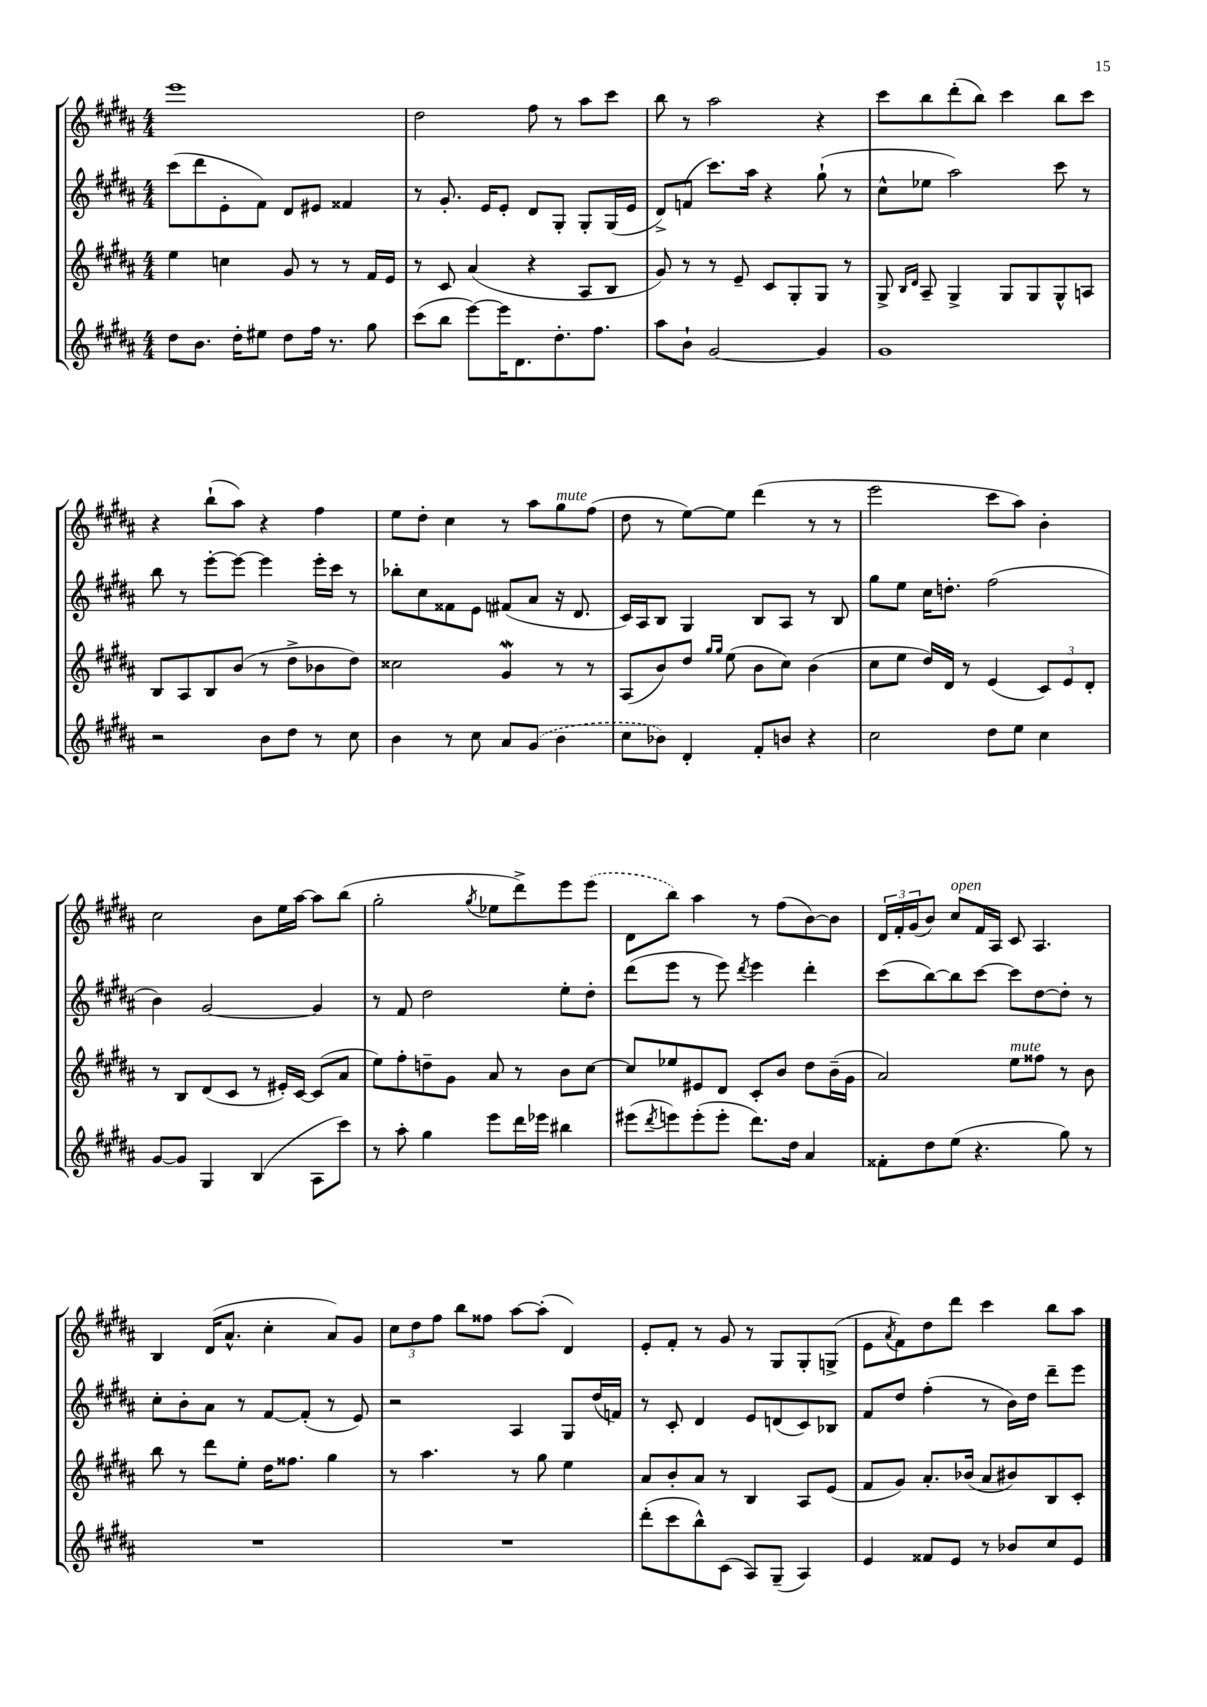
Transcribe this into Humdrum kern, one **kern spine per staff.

**kern	**kern	**kern	**kern
*staff4	*staff3	*staff2	*staff1
*clefG2	*clefG2	*clefG2	*clefG2
*k[f#c#g#d#a#]	*k[f#c#g#d#a#]	*k[f#c#g#d#a#]	*k[f#c#g#d#a#]
*M4/4	*M4/4	*M4/4	*M4/4
8dd#\L	4ee\	(8ccc#\L	1eee
8.b\J	.	8ddd#\	.
.	4cc\	8e'\	.
16dd#'\LK	.	.	.
8ee#\J	.	8f#\J)	.
8dd#\L	8g#/	8d#/L	.
16ff#\Jk	8r	8e#/J	.
8.r	.	.	.
.	8r	4f##/	.
8gg#\	16f#/LL	.	.
.	16e/JJ	.	.
=	=	=	=
(8ccc#\L	8r	8r	2dd#\
8bb\J	8c#/	8.g#'/	.
[8eee\L)	(4a#/	.	.
.	.	16e/LK	.
16eee\]K	.	8e'/J	.
8.d#\	.	.	.
.	4r	8d#/L	8ff#\
8.dd#'\	.	8G#'/J	8r
.	8A#/L	8G#'/L	8aa#\L
8.ff#\J	.	.	.
.	8B/J	(16G#/L	8ccc#\J
.	.	16e/JJ	.
=	=	=	=
8aa#\L	8g#/)	8d#^/L)	8bb\
8b`\J	8r	(8f/J	8r
[2g#/	8r	8.ccc#\L)	2aa#\
.	8e~/	.	.
.	.	16aa#\Jk	.
.	8c#/L	4r	.
.	8G#'/	.	.
4g#/]	8G#/J	(8gg#`\	4r
.	8r	8r	.
=	=	=	=
1g#	8G#^/	8cc#^^\L	8ccc#\L
.	16qqB/LL	.	.
.	16qqd#/JJ	.	.
.	8A#~/	8ee-\J	8bb\
.	4G#^/	2aa#\)	(8ddd#'\
.	.	.	8bb\J)
.	8G#/L	.	4ccc#\
.	8G#/	.	.
.	8G#^^/	8ccc#\	8bb\L
.	8A/J	8r	8ccc#\J
=	=	=	=
2r	8B/L	8bb\	4r
.	8A#/	8r	.
.	8B/	[8eee'\L	(8bb`\L
.	(8b/J	8eee\_J	8aa#\J)
8b\L	8r	4eee\]	4r
8dd#\J	8dd#^\L	.	.
8r	8b-\	16eee'\LL	4ff#\
.	.	16ccc#\JJ	.
8cc#\	8dd#\J)	8r	.
=	=	=	=
4b\	2cc##\	8bb-'\L	8ee\L
.	.	8cc#\	8dd#'\J
8r	.	8f##\	4cc#\
8cc#\	.	8e\J	.
8a#/L	4g#/	(8f#/L	8r
(8g#/J	.	8a#/J	8aa#\L
4b\	8r	16r	8gg#\
.	.	8.d#/	.
.	8r	.	(8ff#\J
=	=	=	=
8cc#\L	(8A#/L	16c#/LL)	8dd#\
.	.	16A#/J	.
8b-\J)	8b/)	8B/J	8r
4d#'/	8dd#/J	4G#/	[8ee\L)
.	16qqgg#/LL	.	.
.	16qqgg#/JJ	.	.
.	(8ee\	.	8ee\]J
8f#'/L	8b\L	8B/L	(4ddd#\
8b/J	8cc#\J)	8A#/J	.
4r	(4b\	8r	8r
.	.	8B/	8r
=	=	=	=
2cc#\	8cc#\L	8gg#\L	2eee\
.	8ee\J	8ee\J	.
.	16dd#/LL)	16cc#\LK	.
.	16d#/JJ	8.dd'\J	.
.	8r	.	.
8dd#\L	(4e/	(2ff#\	8ccc#\L
8ee\J	.	.	8aa#\J)
4cc#\	12c#/L)	.	4b'\
.	12e/	.	.
.	12d#'/J	.	.
=	=	=	=
[8g#/L	8r	4b\)	2cc#\
8g#/]J	8B/L	.	.
4G#/	(8d#/	[2g#/	.
.	8c#/J	.	.
(4B/	8r	.	8b\L
.	16e#'/LL)	.	16ee\L
.	[16c#/JJ	.	[16aa#\JJ
8A#\L	(8c#/]L	4g#/]	8aa#\]L
8ccc#\J)	8a#/J	.	(8bb\J
=	=	=	=
8r	8ee\L)	8r	2gg#'\
8aa#'\	8ff#'\	8f#/	.
4gg#\	8dd~\	2dd#\	.
.	8g#\J	.	.
.	.	.	8qgg#/
8eee\L	8a#/	.	8ee-\L
16ddd#\L	8r	.	8ddd#^\)
16eee-\JJ	.	.	.
4bb#\	8b\L	8ee'\L	8eee\
.	[8cc#\J	8dd#'\J	(8eee\J
=	=	=	=
(8eee#\L	8cc#/]L	(8ddd#\L	8d#\L
8qddd#/	.	.	.
8eee\)	8ee-/	8eee\J	8bb\J)
(8eee'\	8e#/	8r	4aa#\
8eee'\J	8d#/J	8eee\)	.
.	.	8qddd#/	.
8.ddd#\L)	8c#'/L	4eee\	8r
.	8b/J	.	(8ff#\L
16dd#\Jk	.	.	.
4a#/	8dd#\L	4ddd#'\	[8b\)
.	(16b~\L	.	8b\]J
.	16g#\JJ	.	.
=	=	=	=
8f##'\L	2a#/)	(8ccc#\L	24d#/LL
.	.	.	24f#'/
.	.	.	(24g#/J
8dd#\	.	[8bb\)	8b/J)
(8ee\J	.	8bb\]	8cc#/L
4.r	.	[8ccc#\J	16f#/L
.	.	.	16A#/JJ
.	8ee\L	8ccc#\]L	8c#/
.	8ff##\J	[8dd#\	4.A#/
8gg#\)	8r	8dd#'\]J	.
8r	8b\	8r	.
=	=	=	=
1r	8bb\	8cc#'\L	4B/
.	8r	8b'\	.
.	8ddd#\L	8a#\J	(16d#/LK
.	.	.	8.a#^^/J
.	8ee'\J	8r	.
.	16dd#\LK	[8f#/L	4cc#'\
.	8.ff##\J	.	.
.	.	(8f#'/]J	.
.	4gg#\	8r	8a#/L)
.	.	8e/)	8g#/J
=	=	=	=
1r	8r	2r	12cc#\L
.	.	.	12dd#\
.	4.aa#\	.	.
.	.	.	12ff#\J
.	.	.	8bb\L
.	.	.	8ff##\J
.	8r	4A#/	[8aa#\L
.	8gg#\	.	(8aa#'\]J
.	4ee\	8G#/L	4d#/)
.	.	(16dd#/L	.
.	.	16f/JJ)	.
=	=	=	=
(8ddd#'\L	8a#/L	8r	8e'/L
8ccc#\	8b'/	8c#'/	8f#'/J
8bb^^\)	8a#/J	4d#/	8r
(8c#\J	8r	.	8g#/
8A#/L)	4B/	8e/L	8r
(8G#~/J	.	(8d/	8G#/L
4A#/)	8A#/L	8c#/)	8G#'/
.	(8e/J	8B-/J	(8G^/J
=	=	=	=
4e/	8f#/L	8f#/L	8e\L
.	.	.	8qa#/
.	8g#/J)	8dd#/J	8f#\)
8f##/L	8.a#'/L	(4ff#'\	8dd#\
8e/J	.	.	8ddd#\J
.	(16b-/Jk	.	.
8r	8a#/L	8r	4ccc#\
8b-/L	8b#/)	16b\LL)	.
.	.	16dd#\JJ	.
8cc#/	8B/	8ddd#~\L	8bb\L
8e/J	8c#'/J	8eee\J	8aa#\J
==	==	==	==
*-	*-	*-	*-
